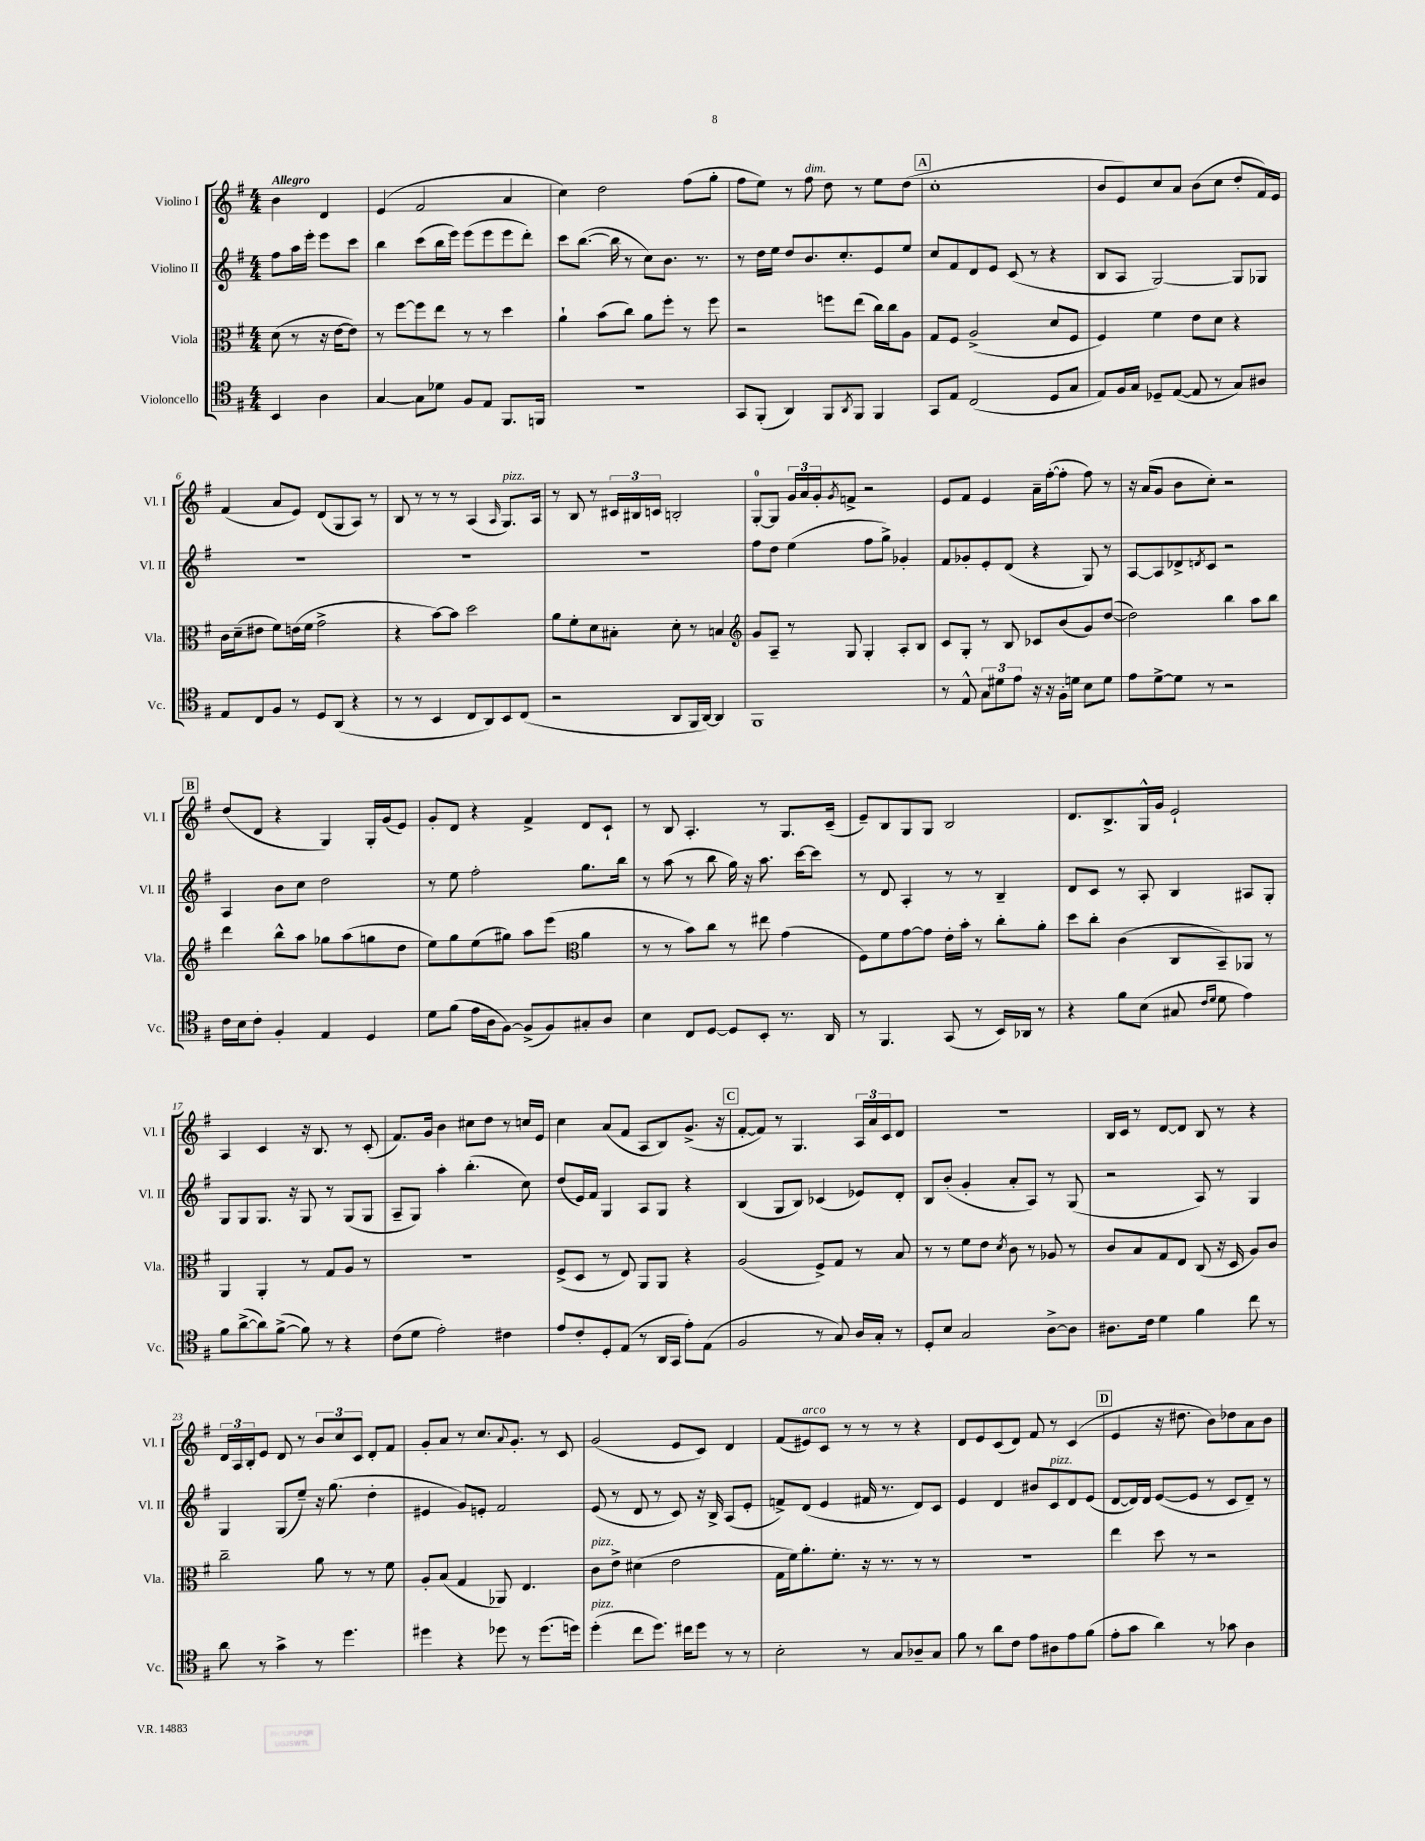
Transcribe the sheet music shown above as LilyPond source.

<<
\new StaffGroup <<
\new Staff = "s0" \with { instrumentName = "Violino I" shortInstrumentName = "Vl. I" } {
    \clef treble \key g \major \numericTimeSignature \time 4/4 \partial 2 \tempo "Allegro"
    b'4 d'4 |
    e'4( fis'2 a'4 |
    c''4) d''2 fis''8( g''8-. |
    fis''8 e''8) r8 fis''8^\markup { \italic "dim." } d''8 r8 e''8 d''8( |
    \mark \markup { \box "A" } c''1-. |
    b'8 e'8) c''8 a'8 b'8( c''8 d''8-. fis'16) e'16 |
    fis'4( a'8 e'8) d'8( g8 a8) r8 |
    b8 r8 r8 r8 a4( \grace { a16 } g8.^\markup { \italic "pizz." }) a16 |
    r8 b8 r8 \tuplet 3/2 { cis'16 bis16 c'16 } b2-. |
    g8-0~-. g8 \tuplet 3/2 { g'16 a'16 g'16-. } \acciaccatura { g'8 } f'8-> r2 |
    e'8 fis'8 e'4 a'16-- fis''16~-.( fis''8-. fis''8) r8 |
    r16 a'16( g'8 b'8 c''8-.) r2 |
    \mark \markup { \box "B" } d''8( d'8 r4 g4) g16-. g'16( e'8) |
    g'8-. d'8 r4 fis'4-> d'8 c'8-! |
    r8 b8 a4.-. r8 g8. c'16--( |
    e'8--) b8 g8 g8 b2 |
    d'8. b8.-> g16-^ g'16 e'2-! |
    a4 c'4 r16 b8. r8 c'8-.( |
    fis'8.) g'16 b'4 cis''8 d''8 r8 c''16 e'16 |
    c''4 a'8( fis'8 a8 b8) g'8.->( r16 |
    \mark \markup { \box "C" } fis'8~-. fis'8) r8 g4. \tuplet 3/2 { a16 a'16 c'16 } d'8 |
    R1 |
    b16 c'16 r8 d'8~ d'8 b8 r8 r4 |
    \tuplet 3/2 { d'16 a16 b16-. } e'8 d'8 r8 \tuplet 3/2 { b'8 c''8 c'8 } d'8-. fis'8 |
    g'8-. a'8 r8 c''8. \appoggiatura { a'8 } g'8.-. r8 c'8 |
    g'2( e'8 c'8) d'4 |
    fis'8( eis'8^\markup { \italic "arco" }) c'8 r8 r8 r8 r4 |
    d'8 e'8 c'8( d'8) fis'8 r8 c'4( |
    \mark \markup { \box "D" } e'4 r16 dis''8. b'8) des''8 a'8 b'8 \bar "|." |
}
\new Staff = "s1" \with { instrumentName = "Violino II" shortInstrumentName = "Vl. II" } {
    \clef treble \key g \major \numericTimeSignature \time 4/4 \partial 2
    fis''8 a''16 e'''16-. e'''8 c'''8 |
    b''4 c'''8( b''16 e'''16) e'''8( e'''8 e'''8 d'''8-.) |
    c'''8 b''8.~( b''16 r8 c''8) b'8. r8. |
    r8 d''16 e''16 d''8 b'8. c''8.-. e'8 e''8 |
    \mark \markup { \box "A" } c''8 fis'8 d'8 e'8 c'8( r8 r4 |
    b8 a8 g2~) g8 ges8 |
    R1 |
    R1 |
    R1 |
    fis''8 d''8 e''4( fis''8 g''8->) ges'4-. |
    fis'8 ges'8-. e'8-. d'8( r4 g8) r8 |
    a8~ a8 des'8-> \acciaccatura { d'8 } c'8 r2 |
    \mark \markup { \box "B" } a4 b'8 c''8 d''2 |
    r8 e''8 fis''2-. g''8. b''16 |
    r8 a''8( r8 b''8 g''16) r16 a''8. c'''16~ c'''8 |
    r8 d'8 a4-. r8 r8 b4-- |
    d'8 c'8 r8 a8-. b4 ais8 g8-. |
    g8 g8 g8. r16 g8 r8 g8( g8 |
    a8-- g8) a''4-. b''4.-.( c''8) |
    d''8( e'16) fis'16 g4 a8 g8 r4 |
    \mark \markup { \box "C" } b4( g8 b8) ces'4( ees'8) d'8-. |
    b8 b'8-.( g'4-. a'8-. a8) r8 g8( |
    r2 a8) r8 g4 |
    g4 g8( e''8--) r16 g''8.( d''4-. |
    eis'4 g'8) e'8-. fis'2 |
    e'8( r8 d'8 r8 c'8) r16 b16-> a8( e'8-. |
    f'8->) d'8( e'4 fis'16 r8. d'8) c'8 |
    e'4 d'4 bis'8 c'8^\markup { \italic "pizz." } d'8 e'8( |
    \mark \markup { \box "D" } d'8~ d'16) d'16 e'8~( e'8 r8 c'8 d'8--) r8 \bar "|." |
}
\new Staff = "s2" \with { instrumentName = "Viola" shortInstrumentName = "Vla." } {
    \clef alto \key g \major \numericTimeSignature \time 4/4 \partial 2
    d'8( r8 r16 e'16~ e'8) |
    r8 fis''8~ fis''8 e''8 r8 r8 d''4 |
    a'4-! b'8( c''8) a'8 fis''8-. r8 fis''8 |
    r2 f''8 e''8( c''16) c''16 a8 |
    \mark \markup { \box "A" } g8 fis8 a2->( d'8 fis8 |
    fis4) fis'4 e'8 d'8 r4 |
    c'16 d'16--( eis'8 fis'8) e'16( fis'16 g'2-> |
    r4 b'8~) b'8 d''2 |
    a'8 fis'8-. d'8 bis8-. d'8-. r8 b4 |
    \clef treble g'8 a8-- r8 g8 g4-. a8-. b8 |
    c'8 g8-. r8 b8 ces'8 b'8( g'8) d''8~( |
    d''2) b''4 a''8 b''8 |
    \mark \markup { \box "B" } d'''4 b''8-^ a''8 ges''8 a''8( g''8 d''8 |
    e''8) g''8 e''8( gis''8) a''8 e'''8( \clef alto a'4 |
    r8 r8 b'8) c''8 r8 eis''8 g'4( |
    fis8) fis'8 g'8~ g'8 e'16-. b'16-. r8 c''8-. a'8-. |
    d''8 c''8-. c'4( c8 b,8--) aes,8 r8 |
    a,4 a,4-. r8 g8 a8 r8 |
    R1 |
    fis8->( d8 r8 e8) a,8 a,8 r4 |
    \mark \markup { \box "C" } a2( fis8->) g8 r8 b8 |
    r8 r8 fis'8 e'8 \acciaccatura { d'8 } c'8 r8 aes8 r8 |
    c'8 b8 g8 e8 c8( r16 d16 a8) c'8 |
    c''2-- a'8 r8 r8 fis'8 |
    a8-. b8( g4 aes,8) e4. |
    c'8^\markup { \italic "pizz." } e'8-> dis'4( e'2 |
    g16 fis'16) a'8.-. fis'8.-. r16 r8. r8 r8 |
    R1 |
    \mark \markup { \box "D" } e''4 d''8 r8 r2 \bar "|." |
}
\new Staff = "s3" \with { instrumentName = "Violoncello" shortInstrumentName = "Vc." } {
    \clef tenor \key g \major \numericTimeSignature \time 4/4 \partial 2
    b,4 a4 |
    g4~ g8 des'8 fis8 e8 fis,8. f,16 |
    R1 |
    g,8 fis,8-.( a,4) fis,8 \acciaccatura { a,8 } fis,8 fis,4 |
    \mark \markup { \box "A" } g,8 e8 c2( d8 g8 |
    e8) fis16 g16 des8-- e8~( e8 r8 g8) ais8 |
    e8 c8 fis8 r8 d8 a,8( r4 |
    r8 r8 b,4 c8 a,8) b,8 c8( |
    r2 a,8 fis,16 a,16~) a,4 |
    fis,1 |
    r8 e8-^ \tuplet 3/2 { g8 dis'8 e'8 } r16 r16 fis16-. d'16 b8 d'8 |
    e'8 d'8~-> d'8 r8 r2 |
    \mark \markup { \box "B" } c'16 b16 c'8-. fis4-. e4 d4 |
    d'8 fis'8( e'16 a16 fis8~) fis8->( fis8) gis8-. a8 |
    b4 c8 d8~ d8 b,8-. r8. a,16 |
    r8 fis,4. g,8( r8 b,16) aes,16 r8 |
    r4 fis'8 b8( gis8 \grace { c'16 d'16 } d'8 e'4) |
    fis'8 a'8~->( a'8) fis'8~->( fis'8) r8 r4 |
    c'8( d'8 e'2-.) cis'4 |
    e'8 c'8-. d8-. e8( r8 a,16 g,16 e'8-.) e8( |
    \mark \markup { \box "C" } fis2 r8 g8) a16 g16-. r8 |
    d8-. b8 g2 a8~-> a8 |
    ais8. c'16 d'4 fis'4 c''8 r8 |
    a'8 r8 g'4-> r8 d''4. |
    dis''4 r4 des''8 r8 des''8.( d''16) |
    d''4-.^\markup { \italic "pizz." }( c''8 d''8.) cis''16 d''8 r8 r8 |
    b2-. r8 g8 aes8-- g8 |
    fis'8 r8 a'8 c'8 e'8 ais8 e'8 fis'8( |
    \mark \markup { \box "D" } e'8-. g'8 a'4) r8 ges'8 a4 \bar "|." |
}
>>
>>
